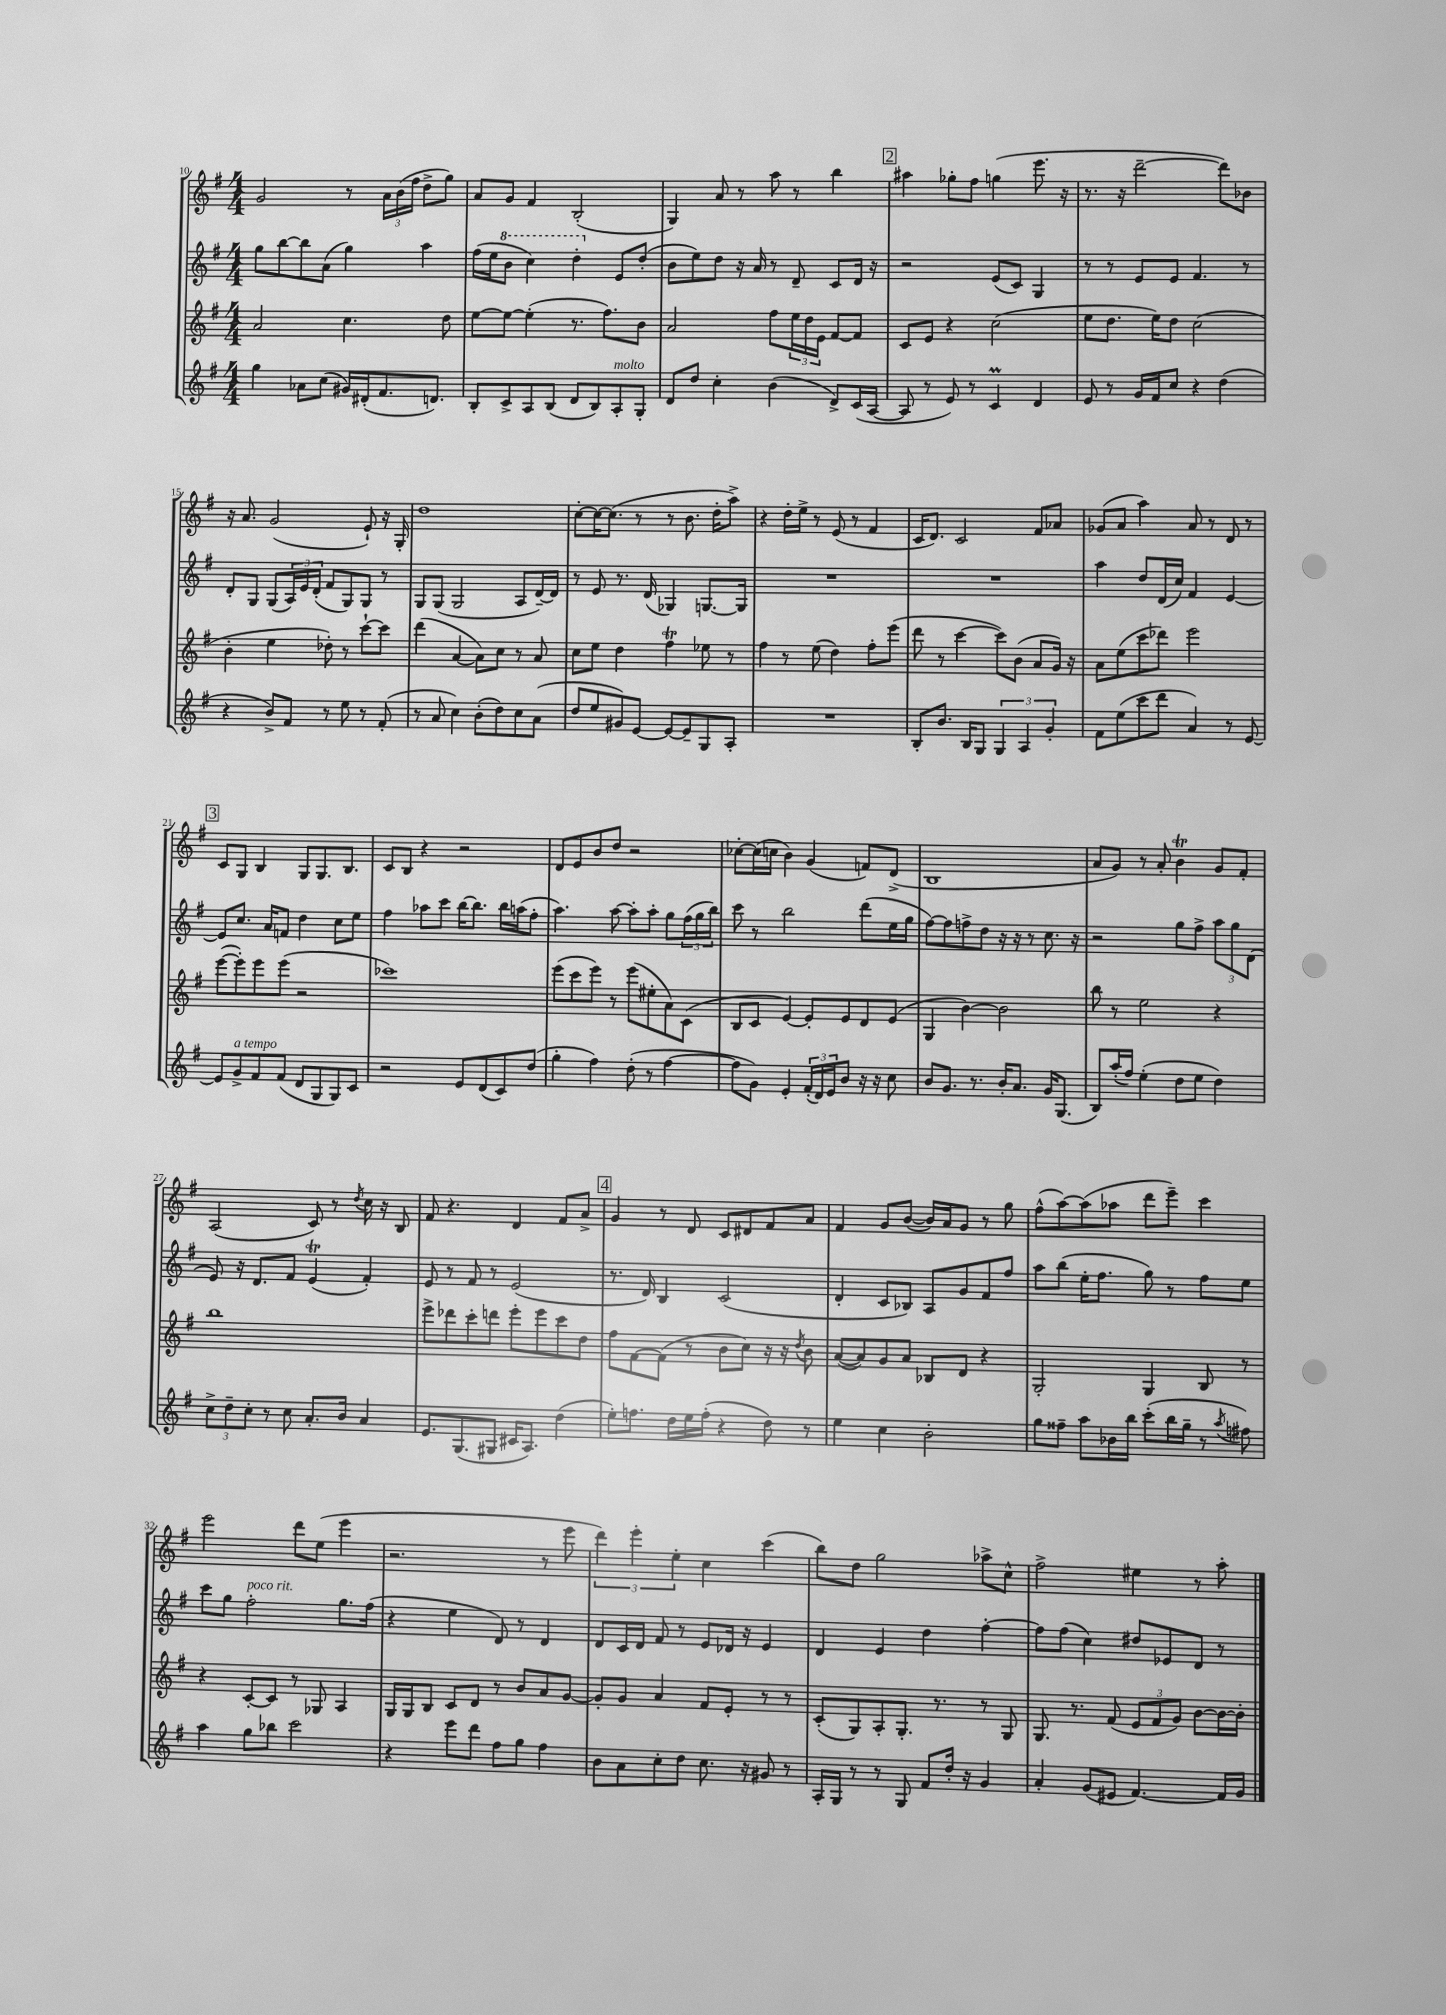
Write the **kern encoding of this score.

**kern	**kern	**kern	**kern
*part4	*part3	*part2	*part1
*staff4	*staff3	*staff2	*staff1
*clefG2	*clefG2	*clefG2	*clefG2
*k[f#]	*k[f#]	*k[f#]	*k[f#]
*M4/4	*M4/4	*M4/4	*M4/4
=10	=10	=10	=10
4gg\	2a/	8gg\L	2g/
.	.	[8bb\	.
8a-X\L	.	8bb\]	.
(8cc\J	.	(8a\J	.
16g#X/LL)	4.cc\	4gg\)	8r
(16d#X'/J	.	.	.
8.f#/	.	.	24a\LL
.	.	.	(24b\
.	.	.	24ff#\JJ
.	.	4aa\	8dd^\L
8.dn/J)	.	.	.
.	8dd\	.	8gg\J)
=11	=11	=11	=11
8B'/L	[8ee\L	(16ff#\LL	8a/L
.	.	16ee\J	.
*	*	*8va	*
8c^/	8ee\J_	8bb\J	8g/J
8A/	(4ee'\]	4ccc\)	4f#/
(8B/J	.	.	.
8d/L	8.r	4ddd'\	(2B'/
8B/)	.	.	.
.	8.ff#\L)	.	.
*	*	*X8va	*
!LO:TX:a:i:t=molto	!	!	!
8A'/	.	8e/L	.
8G'/J	8b\J	(8dd'/J	.
=12	=12	=12	=12
8d/L	2a/	8b\L	4G/)
8dd/J	.	8ee\)	.
4cc'\	.	8dd\J	8a/
.	.	16r	8r
.	.	16a/	.
(4b\	8ff#\L	8r	8aa\
.	24ee\L	8d~/	8r
.	24dd\	.	.
.	24e\JJ	.	.
8d^/L)	[8f#/L	8c/L	4bb\
(16c/L	8f#/J]	16d/Jk	.
[16A/JJ	.	16r	.
!!LO:REH:place=s1:t=2
=13	=13	=13	=13
8A/]	8c/L	2r	4aa#X\
8r	8e/J	.	.
8e/)	4r	.	8gg-X'\L
8r	.	.	8ff#\J
4cM/	(2cc\	(8e/L	(4ggn\
.	.	8c/J)	.
4d/	.	4G/	8.eee\
.	.	.	16r
=14	=14	=14	=14
8e/	8ee\L	8r	8.r
8r	8.dd\J	8r	.
.	.	.	16r
16g/LL	.	8e/L	[2ddd~\
16f#/J	16ee\KL)	.	.
8cc/J	8dd\J	8e/J	.
4r	(2cc\	4.f#/	.
(4dd\	.	.	8ddd\L])
.	.	8r	8b-X\J
!!LO:LB:g=z
=15	=15	=15	=15
4r	4b'\	8d'/L	16r
.	.	.	8.a/
.	.	8G/J	.
8b^/L)	4ee\	(8G/L	(2g/
8f#/J	.	24A/L)	.
.	.	24e/	.
.	.	(24d'/JJ	.
8r	8dd-X'\)	8f#/L	.
8ee\	8r	8G/)	.
8r	[8ccc`\L	8G/J	8e`/)
(8f#'/	8ccc\J]	8r	16r
.	.	.	16G'/
=16	=16	=16	=16
8r	(4ddd\	8G/L	1dd
8a/	.	(8G/J	.
4cc\)	[4a/	2G/	.
(8b'\L	8a\L])	.	.
8dd\)	8cc\J	.	.
8cc\	8r	8A/L	.
(8a\J	8a/	[16d~/L)	.
.	.	16d/JJ]	.
=17	=17	=17	=17
8dd/L	8cc\L	8r	[8cc'\L
8ee/	8ee\J	8e/	16cc\K_
.	.	.	(8.cc\J]
8g#X/)	4dd\	8.r	.
[8e/J	.	.	8r
.	.	(16d/	.
8e/L_	4ff#t\	4G-X/)	8r
8e~/]	.	.	8.b\
8G/	8ee-X\	[8.Gn/L	.
.	.	.	16dd'\KL
8A'/J	8r	.	8aa^\J)
.	.	16G/Jk]	.
=18	=18	=18	=18
1r	4ff#\	1r	4r
.	8r	.	16dd'\LL
.	.	.	16ee^\JJ
.	(8ee\	.	8r
.	4dd\)	.	(8e/
.	.	.	8r
.	8ff#'\L	.	4f#/
.	(8eee\J	.	.
=19	=19	=19	=19
8B'/L	8ddd\	1r	16c/KL
.	.	.	8.d/J)
8.b/J	8r	.	.
.	[4ccc\	.	2c/
16B/KL	.	.	.
8G/J	.	.	.
6G/	8ccc\L])	.	.
.	(8b\J	.	.
6A/	.	.	.
.	8a/L	.	8f#/L
6g'/	.	.	.
.	16g/Jk)	.	8a-X/J
.	16r	.	.
=20	=20	=20	=20
8f#\L	8a\L	4aa\	(8g-X/L
(8ee\	(8ee\	.	8a/J
8ccc\	8ccc\	8dd/L	4aa\)
8ddd\J	8ddd-X\J)	(16d/L	.
.	.	16cc/JJ)	.
4a/)	2eee\	4f#/	8a/
.	.	.	8r
8r	.	[4e/	8d/
[8e/	.	.	8r
!!LO:LB:g=z
!!LO:REH:place=s1:t=3
=21	=21	=21	=21
8e/L]	([8eee\L	8e/L]	8c/L
!LO:TX:a:i:t=a tempo	!	!	!
8g^/	8eee'\])	8.cc/J	8G/J
8f#/	8eee\	.	4B/
.	.	16a/KL	.
(8f#/J	(8eee\J	8fn/J	.
8d/L	2r	4dd\	8G/L
8G/	.	.	8.G/
8G/)	.	8cc\L	.
.	.	.	8.B/J
8c/J	.	8ee\J	.
=22	=22	=22	=22
2r	1ccc-X)	4ff#\	8c/L
.	.	.	8B/J
.	.	8aa-X\L	4r
.	.	8ccc\J	.
8e/L	.	[16bb\KL	2r
.	.	8.bb\J]	.
(8d/	.	.	.
8c/)	.	16bb\LL	.
.	.	(16aan\J	.
(8dd/J	.	8ff#'\J	.
=23	=23	=23	=23
4gg'\	(8eee\L	4.aa\)	8d/L
.	8ccc\	.	8e/
4ff#\)	8eee\J)	.	8b/
.	8r	[8aa\	8dd/J
(8dd'\	(8eee\L	8aa'\L]	2r
8r	8ee#X'\	8aa'\J	.
[4ff#\	8a\)	8gg\L	.
.	(8c\J	(24ff#\L	.
.	.	24gg\	.
.	.	24bb\JJ)	.
=24	=24	=24	=24
8ff#\L]	8B/L	8ccc\	[8cc-X'\L
8g\J)	8c/J	8r	(16cc-\L]
.	.	.	16ccn\JJ
4e'/	[4e/)	2bb\	4b\)
(24f#'/LL	8e'/L]	.	(4g/
24d/)	.	.	.
24e/J	.	.	.
8b/J	8e/	.	.
16r	8d/	(8ddd\L	8fn/L)
16r	.	.	.
8cc\	(8e/J	16ee\L	(8d^/J
.	.	16gg\JJ	.
=25	=25	=25	=25
8b/L	4G/	[8ff#\L)	1B
8.g/J	.	8ff#\]	.
.	[4b\)	8ffn^\	.
8.r	.	.	.
.	.	8dd\J	.
16b'/KL	2b\]	16r	.
8.a/J	.	16r	.
.	.	8r	.
16g/KL	.	8.cc\	.
(8.G/J	.	.	.
.	.	16r	.
=26	=26	=26	=26
8B/L)	8bb\	2r	8a/L
(16aa'/L	8r	.	8g/J)
16ff#/JJ)	.	.	.
(4ee'\	2ee\	.	8r
.	.	.	8a'/
8dd\L	.	8gg\L	4bt\
8ee\J	.	8ff#^\J	.
4dd\)	4r	12aa\L	8g/L
.	.	12gg\	.
.	.	.	8f#'/J
.	.	(12d\J	.
!!LO:LB:g=z
=27	=27	=27	=27
12cc^\L	1bb	8e/)	(2A/
12dd~\	.	.	.
.	.	16r	.
12cc'\J	.	.	.
.	.	8.d/L	.
8r	.	.	.
8cc\	.	8f#/J	.
8.a'/L	.	(4eT/	8c/)
.	.	.	8r
16b/Jk	.	.	.
.	.	.	8qdd/
4a/	.	4f#'/)	16cc\
.	.	.	16r
.	.	.	8B/
=28	=28	=28	=28
8.e/L	8eee^\L	8e/	8f#/
.	8ddd-X\	8r	4.r
(8.G/	.	.	.
.	8ccc'\	8f#/	.
8G#X/J	8dddn\J	8r	.
16c#X/KL	8eee'\L	(2e/	4d/
8.A/J)	.	.	.
.	8eee\	.	.
(4dd\	8ccc\	.	8f#/L
.	8dd\J	.	8a^/J
!!LO:REH:place=s1:t=4
=29	=29	=29	=29
8ee'\L)	8ff#\L	8.r	4g/
8.ffn\J	[8f#\	.	.
.	.	16d/)	.
.	(8f#\J]	4B/	8r
16dd\LL	.	.	.
16ee\	8r	.	8d/
(16ff'\JJ	.	.	.
4r	8b\L	(2c/	8c/L
.	8cc\J)	.	8d#X/
8dd\)	16r	.	8f#/
.	16r	.	.
.	8qdd/	.	.
8r	8b\	.	8a/J
=30	=30	=30	=30
4ee\	([8a/L	4d'/	4f#/
.	8a/])	.	.
4cc\	8g/	8c/L	8g/L
.	8a/J	8B-X/J)	([8b/J
2b'\	8B-X/L	8A/L	16b/LL])
.	.	.	16a/J
.	8d/J	8g/	8g/J
.	4r	8f#/	8r
.	.	8ff#/J	8gg\
=31	=31	=31	=31
8gg\L	2G'/	8aa\L	(8ff#^^\L
8ff##X~\J	.	(8bb\J	[8aa\)
8aa\L	.	16ee'\KL	(8aa\]
.	.	8.ff#\J	.
16b-X\L	.	.	8aa-X\J
16bb\JJ	.	.	.
(8ccc'\L	4G/	8gg\)	8ddd\L
16bb\L	.	8r	8eee~\J)
16gg~\JJ	.	.	.
8r	8B/	8ff#\L	4ccc\
8qaa/	.	.	.
8ff#X\)	8r	8ee\J	.
!!LO:LB:g=z
=32	=32	=32	=32
4aa\	4r	8ccc\L	2eee\
.	.	8gg\J	.
!	!	!LO:TX:a:i:t=poco rit.	!
8gg\L	[8c'/L	2ff#'\	.
8bb-X\J	8c/J]	.	.
2ccc\	8r	.	8ddd\L
.	8G-X/	.	(8ee\J
.	4A/	8.gg\L	4eee\
.	.	(16ff#\Jk	.
=33	=33	=33	=33
4r	16G/LL	4r	2.r
.	16G/J	.	.
.	8B/J	.	.
8eee\L	8c/L	4ee\	.
8ddd\J	8d/J	.	.
8ff#\L	8r	8d/)	.
8gg\J	8b/L	8r	.
4ff#\	8a/	4d/	8r
.	[8g/J	.	8eee\
=34	=34	=34	=34
8b\L	8g'/L]	8d/L	6ddd\)
8a\	8g/J	16c/L	.
.	.	.	6eee'\
.	.	16d/JJ	.
8cc'\	4a/	8f#/	.
.	.	.	6ee'\
8dd\J	.	8r	.
8.cc\	8f#/L	8e/L	4cc\
.	8e'/J	16d-X/Jk	.
16r	.	16r	.
8g#X/	8r	4e/	(4ccc\
8r	8r	.	.
=35	=35	=35	=35
16A'/LL	(8c'/L	4d/	8bb\L)
16G/JJ	.	.	.
8r	8G/)	.	8dd\J
8r	8A'/	4e/	2gg\
8G/	8.G'/J	.	.
8f#/L	.	4dd\	.
.	8.r	.	.
16dd'/Jk	.	.	.
16r	.	.	.
4g/	8r	[4ff#'\	8aa-X^\L
.	8G/	.	8cc^^\J
=36	=36	=36	=36
4a'/	8.G/	8ff#\L]	2ff#^\
.	.	(8ff#\J	.
.	8.r	.	.
(8g/L	.	4cc\)	.
8e#X/J	(8f#/	.	.
[4.f#/)	12e/L	8dd#X/L	4ee#X\
.	12f#/	.	.
.	.	8e-X/	.
.	12g/J)	.	.
.	[8b\L	8d/J	8r
16f#/LL]	16b\L_	8r	8aa'\
16g/JJ	16b'\JJ]	.	.
==	==	==	==
*-	*-	*-	*-
